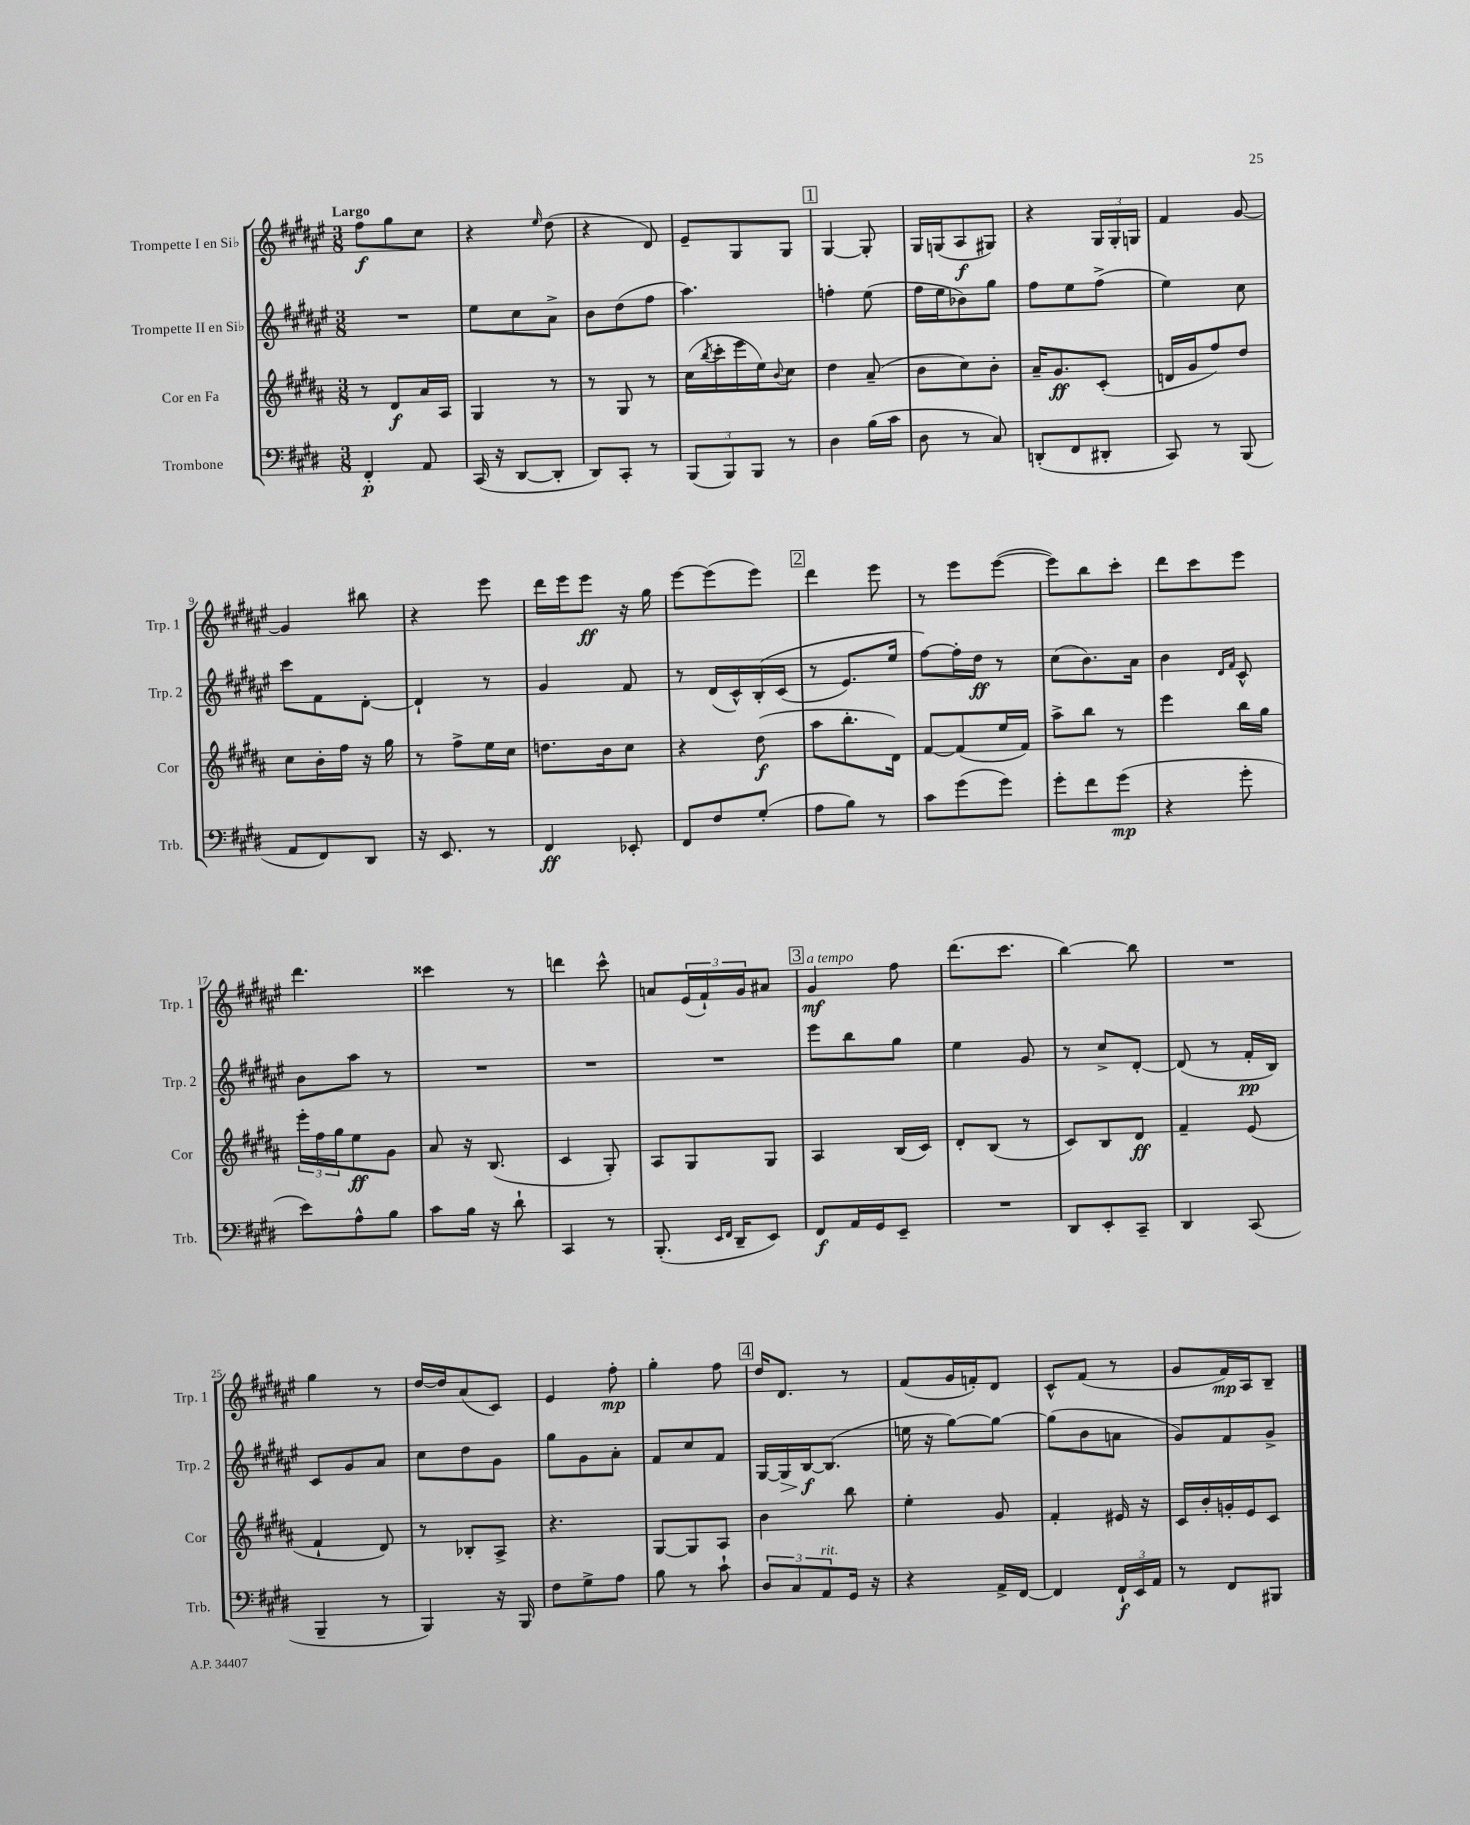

**kern	**kern	**kern	**kern
*staff4	*staff3	*staff2	*staff1
*clefF4	*clefG2	*clefG2	*clefG2
*k[f#c#g#d#]	*k[f#c#g#d#a#]	*k[f#c#g#d#a#e#]	*k[f#c#g#d#a#e#]
*M3/8	*M3/8	*M3/8	*M3/8
4FF#'	8r	4.r	8ff#
.	8d#	.	8gg#
8AA	16a#	.	8cc#
.	16A#	.	.
=	=	=	=
(16CC#	4G#	8ee#	4r
16r	.	.	.
[8DD#	.	8cc#	.
.	.	.	16qqee#
8DD#']	8r	8a#^	(8dd#
=	=	=	=
8DD#)	8r	8b	4r
8CC#'	8G#	(8dd#	.
8r	8r	8ff#	8d#)
=	=	=	=
(12BBB	(16cc#	4.aa#)	8e#~
.	8qbb	.	.
.	16ccc#'	.	.
12BBB)	.	.	.
.	16eee	.	8G#
12BBB	.	.	.
.	16ee)	.	.
.	8qqb	.	.
8r	8cc#	.	8G#
=	=	=	=
4D#	4dd#	4ff'	[4G#
(16B	(8a#~	(8ee#	8G#']
16c#	.	.	.
=	=	=	=
8D#	8b	16ff#	16G#
.	.	16ee#	(16G
8r	8cc#)	8b-)	8A#
8C#)	8b'	8gg#	8G#)
=	=	=	=
(8DD'	16a#~	8ff#	4r
.	8.g#	.	.
8FF#	.	8ee#	.
8DD#'	(8c#'	(8ff#^	24G#
.	.	.	24G#'
.	.	.	24G
=	=	=	=
8CC#)	16d	4ee#)	4f#
.	16g#	.	.
8r	8ff#)	.	.
(8BBB	8dd#	8cc#	[8g#
=	=	=	=
8AA	8cc#	8ccc#	4g#]
8FF#)	16b'	8f#	.
.	16ff#	.	.
8DD#	16r	[8d#'	8bb#
.	16gg#	.	.
=	=	=	=
16r	8r	4d#`]	4r
8.EE	.	.	.
.	8ff#^	.	.
8r	16ee	8r	8eee#
.	16cc#	.	.
=	=	=	=
4FF#	8.dd	4g#	16ddd#
.	.	.	16eee#
.	.	.	8eee#
.	16b	.	.
8EE-'	8cc#	8f#	16r
.	.	.	16gg#
=	=	=	=
8FF#	4r	8r	[8eee#
8F#	.	(16d#	(8eee#]
.	.	16c#^^)	.
(8G#'	(8dd#	&(16B'	8eee#)
.	.	(16c#	.
=	=	=	=
8A	8aa#	8r	4ddd#
8B)	8.bb'	8.e#)	.
8r	.	.	8eee#
.	16d#)	16ee#	.
=	=	=	=
8c#	[8f#	[8ff#&)	8r
(8g#	(8f#]	16ff#']	8eee#
.	.	16dd#	.
8g#)	16ee	8r	([8eee#
.	16f#)	.	.
=	=	=	=
8g#'	8aa#^	(8cc#	8eee#])
8f#	8bb	8.b)	8bb
(8g#	8r	.	8ccc#'
.	.	16a#	.
=	=	=	=
4r	4eee	4b	8ddd#
.	.	.	8ccc#
.	.	16qqd#	.
.	.	16qqf#	.
8g#'	16bb	8c#^^	8eee#
.	16gg#	.	.
=	=	=	=
8e)	24eee'	8b	4.ddd#
.	24ff#	.	.
.	24gg#	.	.
8A^^	8ee	8aa#	.
8B	8g#	8r	.
=	=	=	=
8c#	8a#	4.r	4ccc##
16B	16r	.	.
16r	(8.B	.	.
8d#`	.	.	8r
=	=	=	=
4CC#	4c#	4.r	4ddd
8r	8G#')	.	8ccc#^^
=	=	=	=
(8.BBB'	8A#	4.r	8a
.	8G#	.	(24e#
.	.	.	24f#`)
16qqEE	.	.	.
16qqFF#	.	.	.
16DD#~	.	.	.
.	.	.	24g#
8EE)	8G#	.	8a#
=	=	=	=
8FF#	4A#	8eee#	4g#
16AA	.	8bb	.
16GG#	.	.	.
8EE~	(16B	8gg#	8ff#
.	16c#)	.	.
=	=	=	=
4.r	8d#'	4ee#	(8.ddd#
.	(8B	.	.
.	.	.	8.ccc#
.	8r	8g#	.
=	=	=	=
8DD#	8c#)	8r	[4bb)
8EE'	8B	8cc#^	.
8CC#~	8d#	[8d#'	8bb]
=	=	=	=
4DD#	4f#~	(8d#]	4.r
.	.	8r	.
(8CC#	(8e	16f#'	.
.	.	16B)	.
=	=	=	=
4BBB~	4f#`	8c#	4gg#
.	.	8g#	.
8r	8d#)	8a#	8r
=	=	=	=
4BBB)	8r	8cc#	[16dd#
.	.	.	16dd#]
.	8B-'	8dd#	(8a#
16r	8A#^	8g#	8c#)
16BBB	.	.	.
=	=	=	=
8F#	4.r	8gg#	4e#
8G#^	.	8g#	.
8A	.	8a#'	8ff#'
=	=	=	=
8B	[8G#	8f#	4gg#'
8r	8G#]	8cc#	.
8c#`	8A#	8f#	8ff#
=	=	=	=
12D#	4b	[16G#	16dd#
.	.	16G#]	8.d#
12C#	.	.	.
.	.	[16B	.
12AA	.	.	.
.	.	(8.B]	.
16GG#	8bb	.	8r
16r	.	.	.
=	=	=	=
4r	4ee'	16ee	(8f#
.	.	16r	.
.	.	[8gg#)	16g#
.	.	.	16f')
16AA^	8g#	8gg#_	8d#
[16FF#	.	.	.
=	=	=	=
4FF#]	4f#'	(8gg#]	8c#^^
.	.	8b	(8f#
24FF#`	16e#	8a	8r
24EE	.	.	.
.	16r	.	.
24AA	.	.	.
=	=	=	=
8r	16c#	8g#)	8g#
.	16b'	.	.
8FF#	16g'	8f#	16f#)
.	16e	.	16A#
8BBB#	8c#	8g#^	8B~
==	==	==	==
*-	*-	*-	*-
